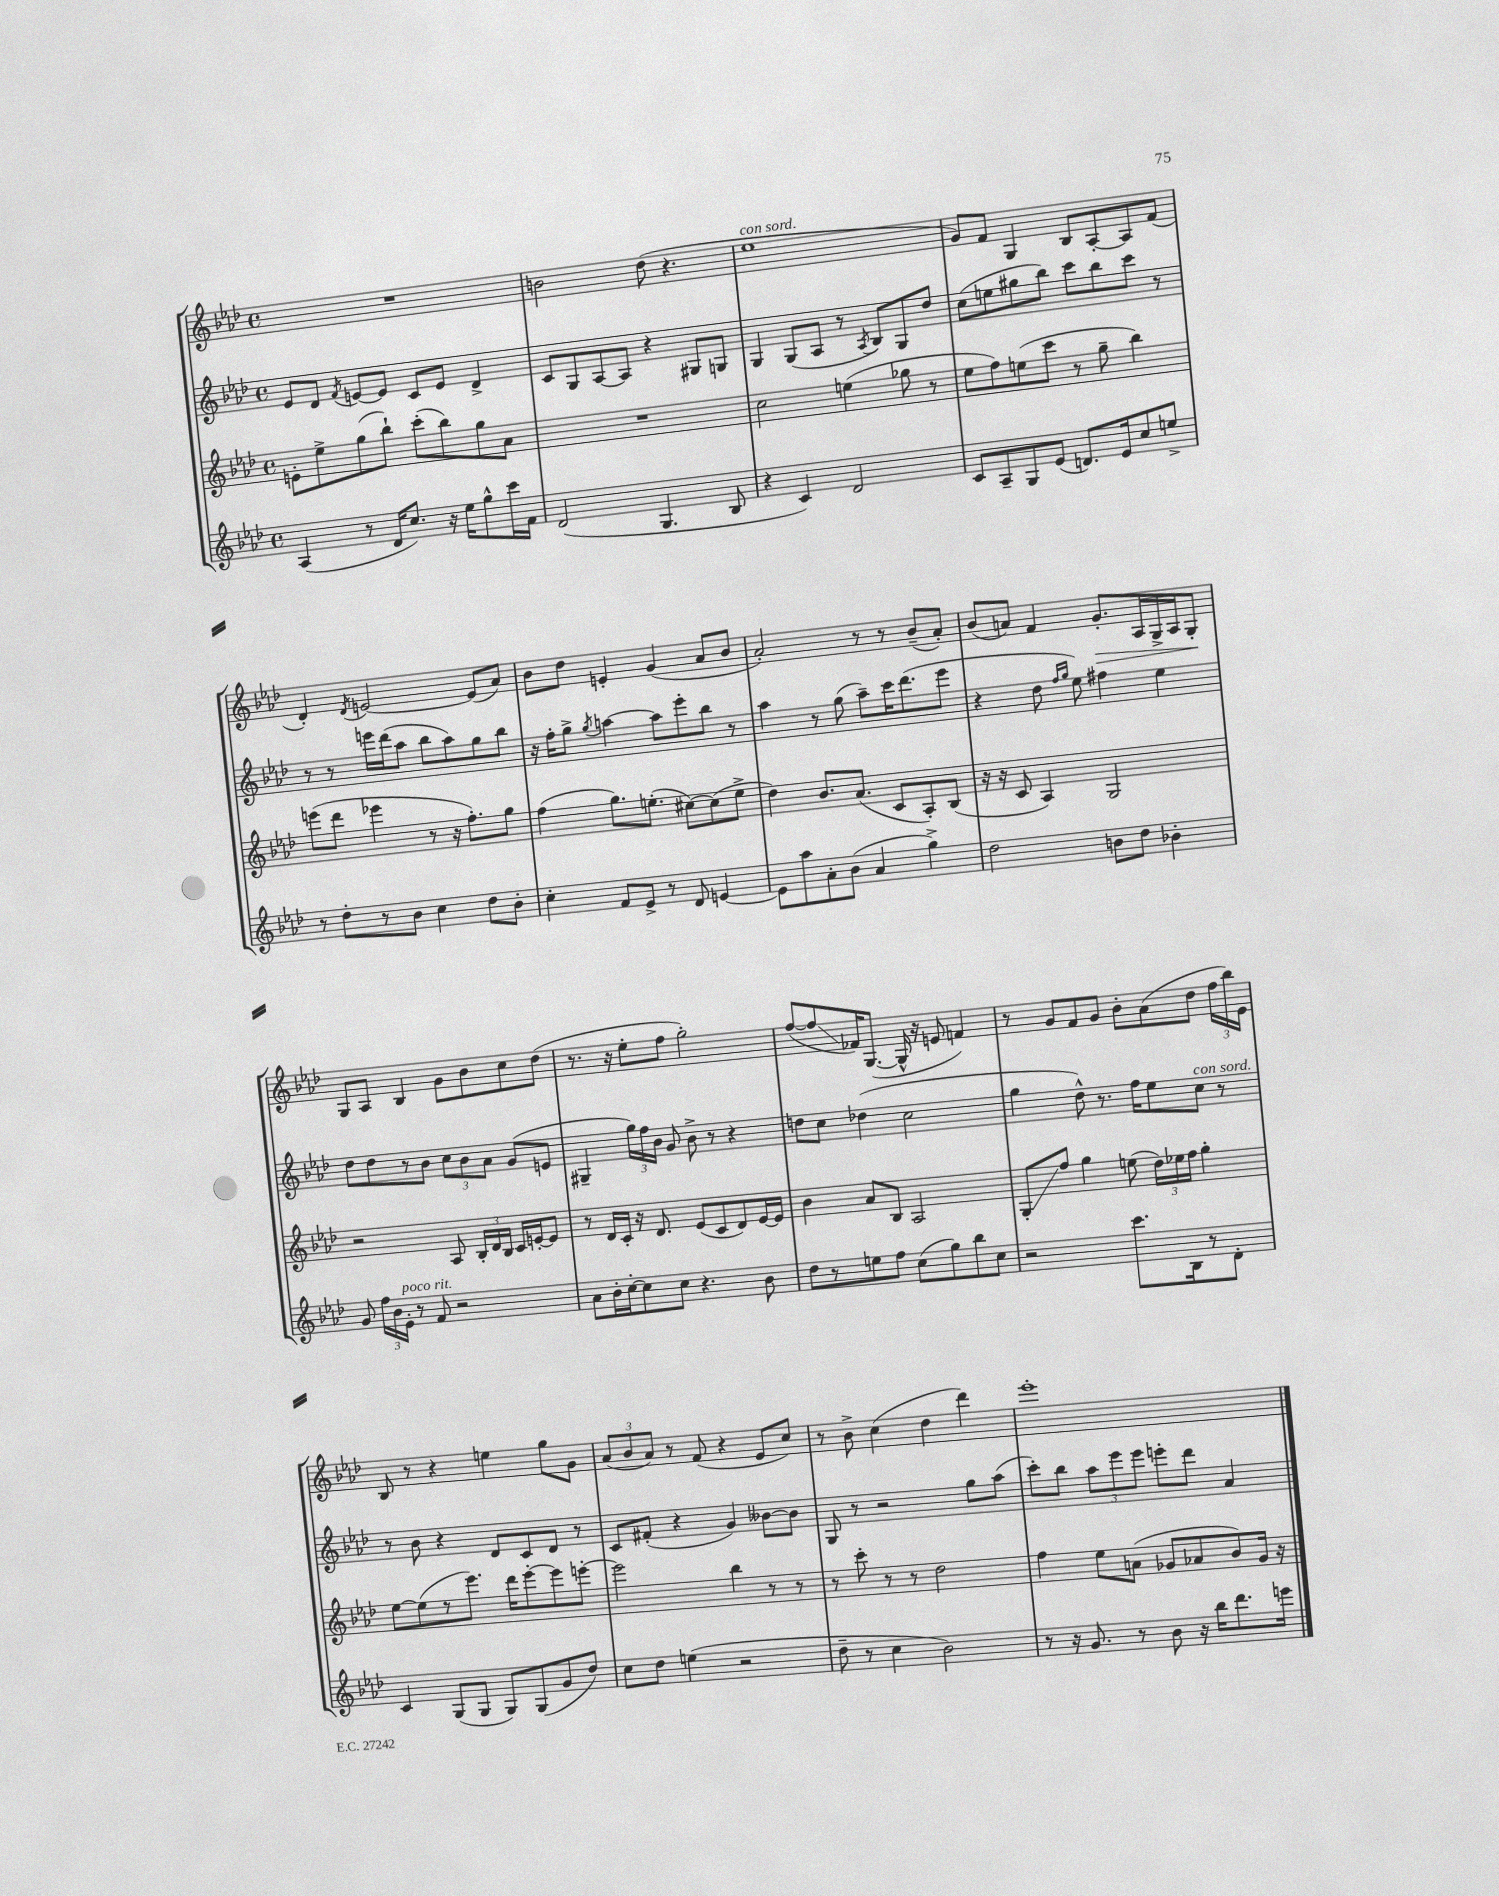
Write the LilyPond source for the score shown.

<<
\new StaffGroup <<
\new Staff = "s0" {
    \clef treble \key aes \major \defaultTimeSignature \time 4/4
    \autoBeamOff R1 |
    b'2 des''8( r4. |
    ees''1^\markup { \italic "con sord." } |
    g'8[) f'8] g4 bes8[ aes8~-. aes8 f'8]( |
    des'4-.) \acciaccatura { des'8 } e'2~ e'8[( aes'8]) |
    bes'8[ des''8] e'4-. g'4( aes'8[ bes'8] |
    aes'2-.) r8 r8 bes'8[--( aes'8]-.) |
    bes'8[( a'8]) f'4 g'8.[-.\> aes16 g16-> aes16 g8]-.\! |
    g8[ aes8] bes4 g'8[ bes'8 c''8 des''8]( |
    r8. r16 ees''8[-. f''8] g''2-.) |
    f''8[~( f''8\glissando fes'16) g8.]~( g16-^ r16 e'8 f'4) |
    r8 g'8[ f'8 g'8] bes'8[-. aes'8( des''8] \tuplet 3/2 { f''16[ bes''16) ees'16] } |
    bes8 r8 r4 e''4 g''8[ g'8] |
    \tuplet 3/2 { aes'8[( bes'8 aes'8]) } r8 f'8( r4 ees'8[ c''8]) |
    r8 bes'8-> c''4( des''4 des'''4) |
    ees'''1-. \bar "|." |
}
\new Staff = "s1" {
    \clef treble \key aes \major \defaultTimeSignature \time 4/4
    \autoBeamOff ees'8[ des'8] \acciaccatura { f'8 } e'8[~ e'8] c'8[ e'8] des'4-> |
    c'8[ g8 aes8~ aes8] r4 gis8[ g8] |
    g4 g8[( aes8] r8 \acciaccatura { aes8 } bes8[) g8 des''8] |
    c''8[( e''8 gis''8 bes''8]) c'''8[ bes''8 c'''8] r8 |
    r8 r8 e'''16[ des'''16( aes''8] bes''8[ aes''8) g''8 bes''8] |
    r16 f''16[-. g''8]-> \acciaccatura { g''8 } a''4~ a''8[ ees'''8-. bes''8] r8 |
    aes''4 r8 g''8( aes''8[--) c'''16 des'''8.( ees'''8] |
    r4 des''8 \grace { f''16[ g''16] } ees''8) fis''4 ees''4 |
    des''8[ des''8 r8 bes'8] \tuplet 3/2 { c''8[ bes'8 aes'8] } g'8[( e'8] |
    gis4-- \tuplet 3/2 { g''16[) f''16 bes'16] } g'8 bes'8-> r8 r4 |
    d''8[ c''8] des''4( c''2 |
    g''4 des''8-^) r8. f''16[ ees''8 c''8]^\markup { \italic "con sord." } r8 |
    r8 bes'8 r4 des'8[ c'8 des'8] r8 |
    c'8[ fis'8]-.( r4 g'4) beses'8[~ beses'8] |
    g8 r8 r2 g''8[ aes''8]( |
    c'''8[-.) bes''8] \tuplet 3/2 { aes''8[ ees'''8 ees'''8] } e'''8[-. des'''8] aes'4 \bar "|." |
}
\new Staff = "s2" {
    \clef treble \key aes \major \defaultTimeSignature \time 4/4
    \autoBeamOff e'8[-. ees''8-> g''8( bes''8]-!) c'''8[-.( bes''8) g''8 aes'8] |
    R1 |
    c''2 e''4( ges''8 r8 |
    ees''8[ f''8) e''8( c'''8] r8 g''8-- bes''4) |
    e'''8[( des'''8] ees'''4 r8 r16 f''8.[-.) g''8] |
    f''4( g''8.[) e''8.]-.( cis''8[~) cis''8( e''8]-> |
    des''4) bes'8.[ aes'8.]( c'8[ aes8-.) bes8]( |
    r16 r16 c'8 aes4) g2 |
    r2 aes8 \tuplet 3/2 { bes16[-. des'16 bes16] } c'16[ e'16~-. e'8] |
    r8 des'16[ c'16]-. r16 des'8. ees'8[( c'8 des'8) ees'16~ ees'16] |
    bes'4 aes'8[ bes8] aes2 |
    g8[-.\glissando f''8] g''4 e''8( \tuplet 3/2 { des''16[) ees''16 f''16] } g''4-. |
    ees''8[~ ees''8( r8 ees'''8.]) des'''16[ ees'''8~-. ees'''8 e'''8]~-. |
    e'''2 bes''4 r8 r8 |
    r8 c'''8-. r8 r8 des''2 |
    f''4 ees''8[ a'8]( ges'8[ aes'8 bes'8) ges'16] r16 \bar "|." |
}
\new Staff = "s3" {
    \clef treble \key aes \major \defaultTimeSignature \time 4/4
    \autoBeamOff aes4( r8 des'16[ c''8.]) r16 ees''16[ g''8-^ c'''16 f'16] |
    des'2( g4. bes8 |
    r4 c'4) des'2 |
    c'8[ aes8-- g8 ees'8]( d'8.[) ees'16 c''8 e''8]-> |
    r8 des''8[-. r8 bes'8] c''4 des''8[ bes'8]-. |
    c''4-. f'8[ ees'8]-> r8 des'8 e'4~ |
    e'8[ aes''8 aes'8-. bes'8]( aes'4 g''4->) |
    des''2 b'8[ des''8] bes'4-. |
    g'8 \tuplet 3/2 { f''16[ bes'16 ees'16]-.^\markup { \italic "poco rit." } } r8 f'8 r2 |
    aes'8[ bes'16-. c''16~-. c''8 c''8] r4. bes'8 |
    des''8[ r8 e''8 f''8] c''8[( g''8) bes''8 c''8] |
    r2 c'''8.[ bes16 r8 des'8]-. |
    c'4 g8[( g8] g8[) g8( g'8 des''8]) |
    c''8[ des''8] e''4( r2 |
    des''8-- r8 c''4 bes'2) |
    r8 r16 g'8. r8 bes'8 r16 bes''16[ des'''8. e'''16] \bar "|." |
}
>>
>>
\layout { \context { \Score \remove "Bar_number_engraver" } }
